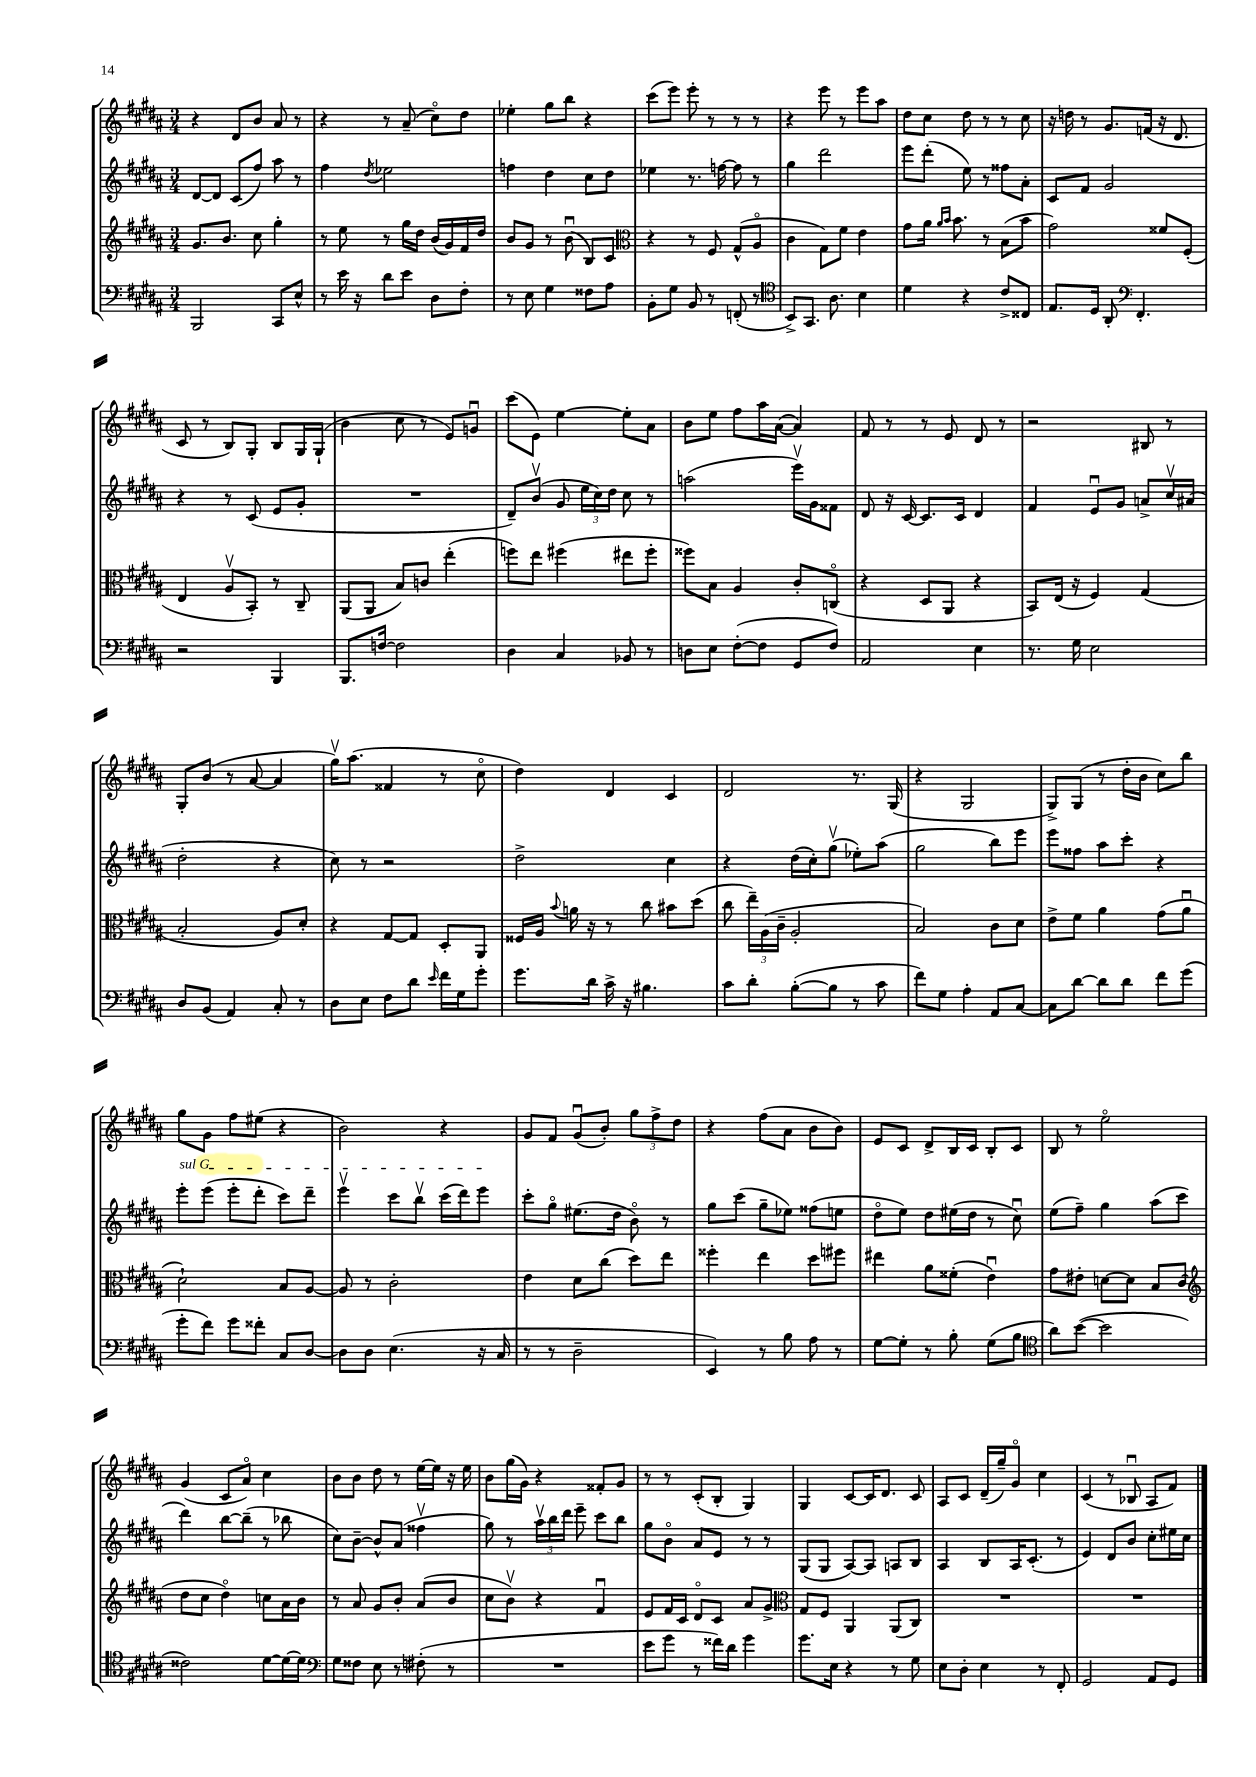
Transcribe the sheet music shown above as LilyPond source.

<<
\new StaffGroup <<
\new Staff = "s0" {
    \clef treble \key b \major \numericTimeSignature \time 3/4
    \autoBeamOff r4 dis'8[ b'8] ais'8 r8 |
    r4 r8 ais'8--( cis''8[\flageolet) dis''8] |
    ees''4-. gis''8[ b''8] r4 |
    cis'''8[( e'''8]) e'''8-. r8 r8 r8 |
    r4 e'''8 r8 e'''8[ ais''8] |
    dis''8[ cis''8] dis''8 r8 r8 cis''8 |
    r16 d''16 r8 gis'8.[ f'16]( r16 dis'8. |
    cis'8 r8 b8[) gis8]-. b8[ gis16 gis16]-!( |
    b'4 cis''8 r8 e'8[) g'8]\downbow |
    cis'''8[( e'8]) e''4~ e''8[-. ais'8] |
    b'8[ e''8] fis''8[ ais''16 ais'16]~( ais'4) |
    fis'8 r8 r8 e'8 dis'8 r8 |
    r2 bis8 r8 |
    gis8[-. b'8]( r8 ais'8~ ais'4 |
    gis''16[\upbow) ais''8.]( fisis'4 r8 cis''8\flageolet |
    dis''4) dis'4 cis'4 |
    dis'2 r8. gis16( |
    r4 gis2 |
    gis8[->) gis8]( r8 dis''16[-. b'16] cis''8[) b''8] |
    gis''8[ gis'8] fis''8[ eis''8]( r4 |
    b'2) r4 |
    gis'8[ fis'8] gis'8[\downbow( b'8]-.) \tuplet 3/2 { gis''8[ fis''8-> dis''8] } |
    r4 fis''8[( ais'8] b'8[ b'8]) |
    e'8[ cis'8] dis'8[-> b16 cis'16] b8[-. cis'8] |
    b8 r8 e''2\flageolet |
    gis'4( cis'8[ ais'8]\flageolet) cis''4 |
    b'8[ b'8] dis''8 r8 e''16[~ e''16] r16 e''16 |
    b'8[ gis''16( gis'16]) r4 fisis'8[-. gis'8] |
    r8 r8 cis'8[-.( b8]-. gis4) |
    gis4 cis'8[~ cis'16 dis'8.] cis'8 |
    ais8[ cis'8] dis'16[--( gis''16--) gis'8]\flageolet cis''4 |
    cis'4( r8 bes8\downbow ais8[ fis'8]) \bar "|." |
}
\new Staff = "s1" {
    \clef treble \key b \major \numericTimeSignature \time 3/4
    \autoBeamOff dis'8[~ dis'8] cis'8[( fis''8]) ais''8 r8 |
    fis''4 \acciaccatura { dis''8 } ees''2 |
    f''4 dis''4 cis''8[ dis''8] |
    ees''4 r8. f''16~ f''8 r8 |
    gis''4 dis'''2 |
    e'''8[ dis'''8]-.( e''8) r8 fisis''8[ ais'8]-. |
    cis'8[ fis'8] gis'2 |
    r4 r8 cis'8( e'8[ gis'8]-. |
    R2. |
    dis'8[--) b'8]\upbow( gis'8 \tuplet 3/2 { e''16[ cis''16) dis''16] } cis''8 r8 |
    a''2( e'''16[\upbow) gis'16 fisis'8] |
    dis'8 r16 cis'16~ cis'8.[ cis'16] dis'4 |
    fis'4 e'8[\downbow gis'8] a'8[-> cis''16\upbow ais'16]( |
    dis''2-. r4 |
    cis''8) r8 r2 |
    dis''2-> cis''4 |
    r4 dis''16[( cis''16-.) gis''8]\upbow( ees''8[-.) ais''8]( |
    gis''2 b''8[) e'''8] |
    e'''8[ fisis''8] ais''8[ cis'''8]-. r4 |
    \once \override TextSpanner.bound-details.left.text = \markup { \italic "sul G" } e'''8[-.\startTextSpan e'''8]( e'''8[-. dis'''8]-. cis'''8[) dis'''8]-- |
    e'''4\upbow cis'''8[ b''8]\upbow cis'''16[( dis'''16) e'''8]\stopTextSpan |
    cis'''8[-. gis''8]\flageolet eis''8.[( dis''16] b'8\flageolet) r8 |
    gis''8[ cis'''8]( gis''8[-- ees''8]) fisis''8[( e''8] |
    dis''8[\flageolet e''8]) dis''8[ eis''16( dis''16] r8 cis''8\downbow) |
    e''8[( fis''8]--) gis''4 ais''8[( cis'''8] |
    dis'''4) b''8[~ b''8]--( r8 bes''8 |
    cis''8[) b'8]~-- b'8[-^ ais'8]( fisis''4\upbow |
    gis''8) r8 \tuplet 3/2 { ais''16[\upbow b''16 dis'''16] } e'''8-- cis'''8[ b''8] |
    gis''8[ b'8]\flageolet ais'8[ e'8] r8 r8 |
    gis8[( gis8] ais8[~) ais8] a8[ b8] |
    ais4 b8[ ais16 cis'8.]-.( r8 |
    e'4) dis'8[ b'8] cis''8[-. eis''16 cis''16] \bar "|." |
}
\new Staff = "s2" {
    \clef treble \key b \major \numericTimeSignature \time 3/4
    \autoBeamOff gis'8.[ b'8.] cis''8 gis''4-. |
    r8 e''8 r8 gis''16[ dis''16] b'16[( gis'16) fis'16 dis''16] |
    b'8[ gis'8] r8 b'8\downbow( b8[) cis'8] |
    \clef alto r4 r8 fis8 gis8[-^( ais8]\flageolet |
    cis'4 gis8[) fis'8] e'4 |
    gis'8[ ais'16] \grace { ais'16[ b'16] } b'8. r8 b8[( b'8] |
    gis'2) fisis'8[ fis8]-.( |
    e4 ais8[\upbow b,8]-.) r8 cis8-- |
    ais,8[( ais,8] b8[) c'8] e''4-.( |
    f''8[) e''8] fis''4( eis''8[ fis''8]-. |
    fisis''8[) b8] ais4 cis'8[-. c8]\flageolet( |
    r4 dis8[ ais,8] r4 |
    b,8[) e16]( r16 fis4) gis4( |
    b2-. ais8[) dis'8]-. |
    r4 gis8[~ gis8] dis8[-. ais,8] |
    fisis16[ ais16] \appoggiatura { b'8 } a'16 r16 r8 cis''8 bis'8[ dis''8]( |
    cis''8 \tuplet 3/2 { e''16[--) ais16( cis'16]-- } ais2-. |
    b2) cis'8[ dis'8] |
    e'8[-> fis'8] ais'4 gis'8[( ais'8]\downbow |
    dis'2-!) b8[ ais8]~ |
    ais8 r8 cis'2-. |
    e'4 dis'8[ cis''8]( dis''8[) e''8] |
    fisis''4-. e''4 dis''8[ fis''8] |
    eis''4 ais'8[ fisis'8]-.( e'4\downbow) |
    gis'8[ eis'8]-. d'8[~ d'8] b8[ cis'8]( |
    \clef treble dis''8[ cis''8] dis''4\flageolet) c''8[ ais'16 b'16] |
    r8 ais'8 gis'8[ b'8]-. ais'8[( b'8] |
    cis''8[ b'8]\upbow) r4 fis'4\downbow |
    e'8[ fis'16 cis'16] dis'8[\flageolet cis'8] ais'8[ gis'8]-> |
    \clef alto gis8[ fis8] ais,4 ais,8[( cis8]) |
    R2. |
    R2. \bar "|." |
}
\new Staff = "s3" {
    \clef bass \key b \major \numericTimeSignature \time 3/4
    \autoBeamOff b,,2 cis,8[ e8]-^ |
    r8 e'16 r16 dis'8[ e'8] dis8[ fis8]-. |
    r8 e8 gis4 fisis8[ ais8] |
    b,8[-. gis8] b,8 r8 f,8-.( r8 |
    \clef tenor b,8[->) gis,8.] ais8. b4 |
    dis'4 r4 cis'8[-> cisis8] |
    e8.[ dis16] ais,8-. \clef bass fis,4.-. |
    r2 b,,4 |
    b,,8.[ f16]~ f2 |
    dis4 cis4 bes,8 r8 |
    d8[ e8] fis8[~-.( fis8] gis,8[ fis8]) |
    ais,2 e4 |
    r8. gis16 e2 |
    dis8[ b,8]( ais,4) cis8-. r8 |
    dis8[ e8] fis8[ dis'8] \grace { e'16 } fis'16[ gis16 gis'8]-. |
    gis'8.[ dis'16] cis'16-> r16 bis4. |
    cis'8[ dis'8]-. b8[~-.( b8] r8 cis'8 |
    fis'8[) gis8] ais4-. ais,8[ cis8]~ |
    cis8[ dis'8]~ dis'8[ dis'8] fis'8[ gis'8]( |
    gis'8[-. fis'8]) gis'8[ fisis'8]-. cis8[ dis8]~ |
    dis8[ dis8] e4.( r16 cis16 |
    r8 r8 dis2-- |
    e,4) r8 b8 ais8 r8 |
    gis8[~ gis8]-. r8 b8-. gis8[( b8] |
    \clef tenor ais'8[) b'8]~( b'2 |
    cisis'2) dis'8[~ dis'16~ dis'16] |
    \clef bass gis8[ fisis8] e8 r8 fis8-.( r8 |
    R2. |
    e'8[ gis'8] r8 fisis'16[) dis'16] gis'4 |
    gis'8.[ e16] r4 r8 gis8 |
    e8[ dis8]-. e4 r8 fis,8-. |
    gis,2 ais,8[ gis,8] \bar "|." |
}
>>
>>
\layout { \context { \Score \remove "Bar_number_engraver" } }
